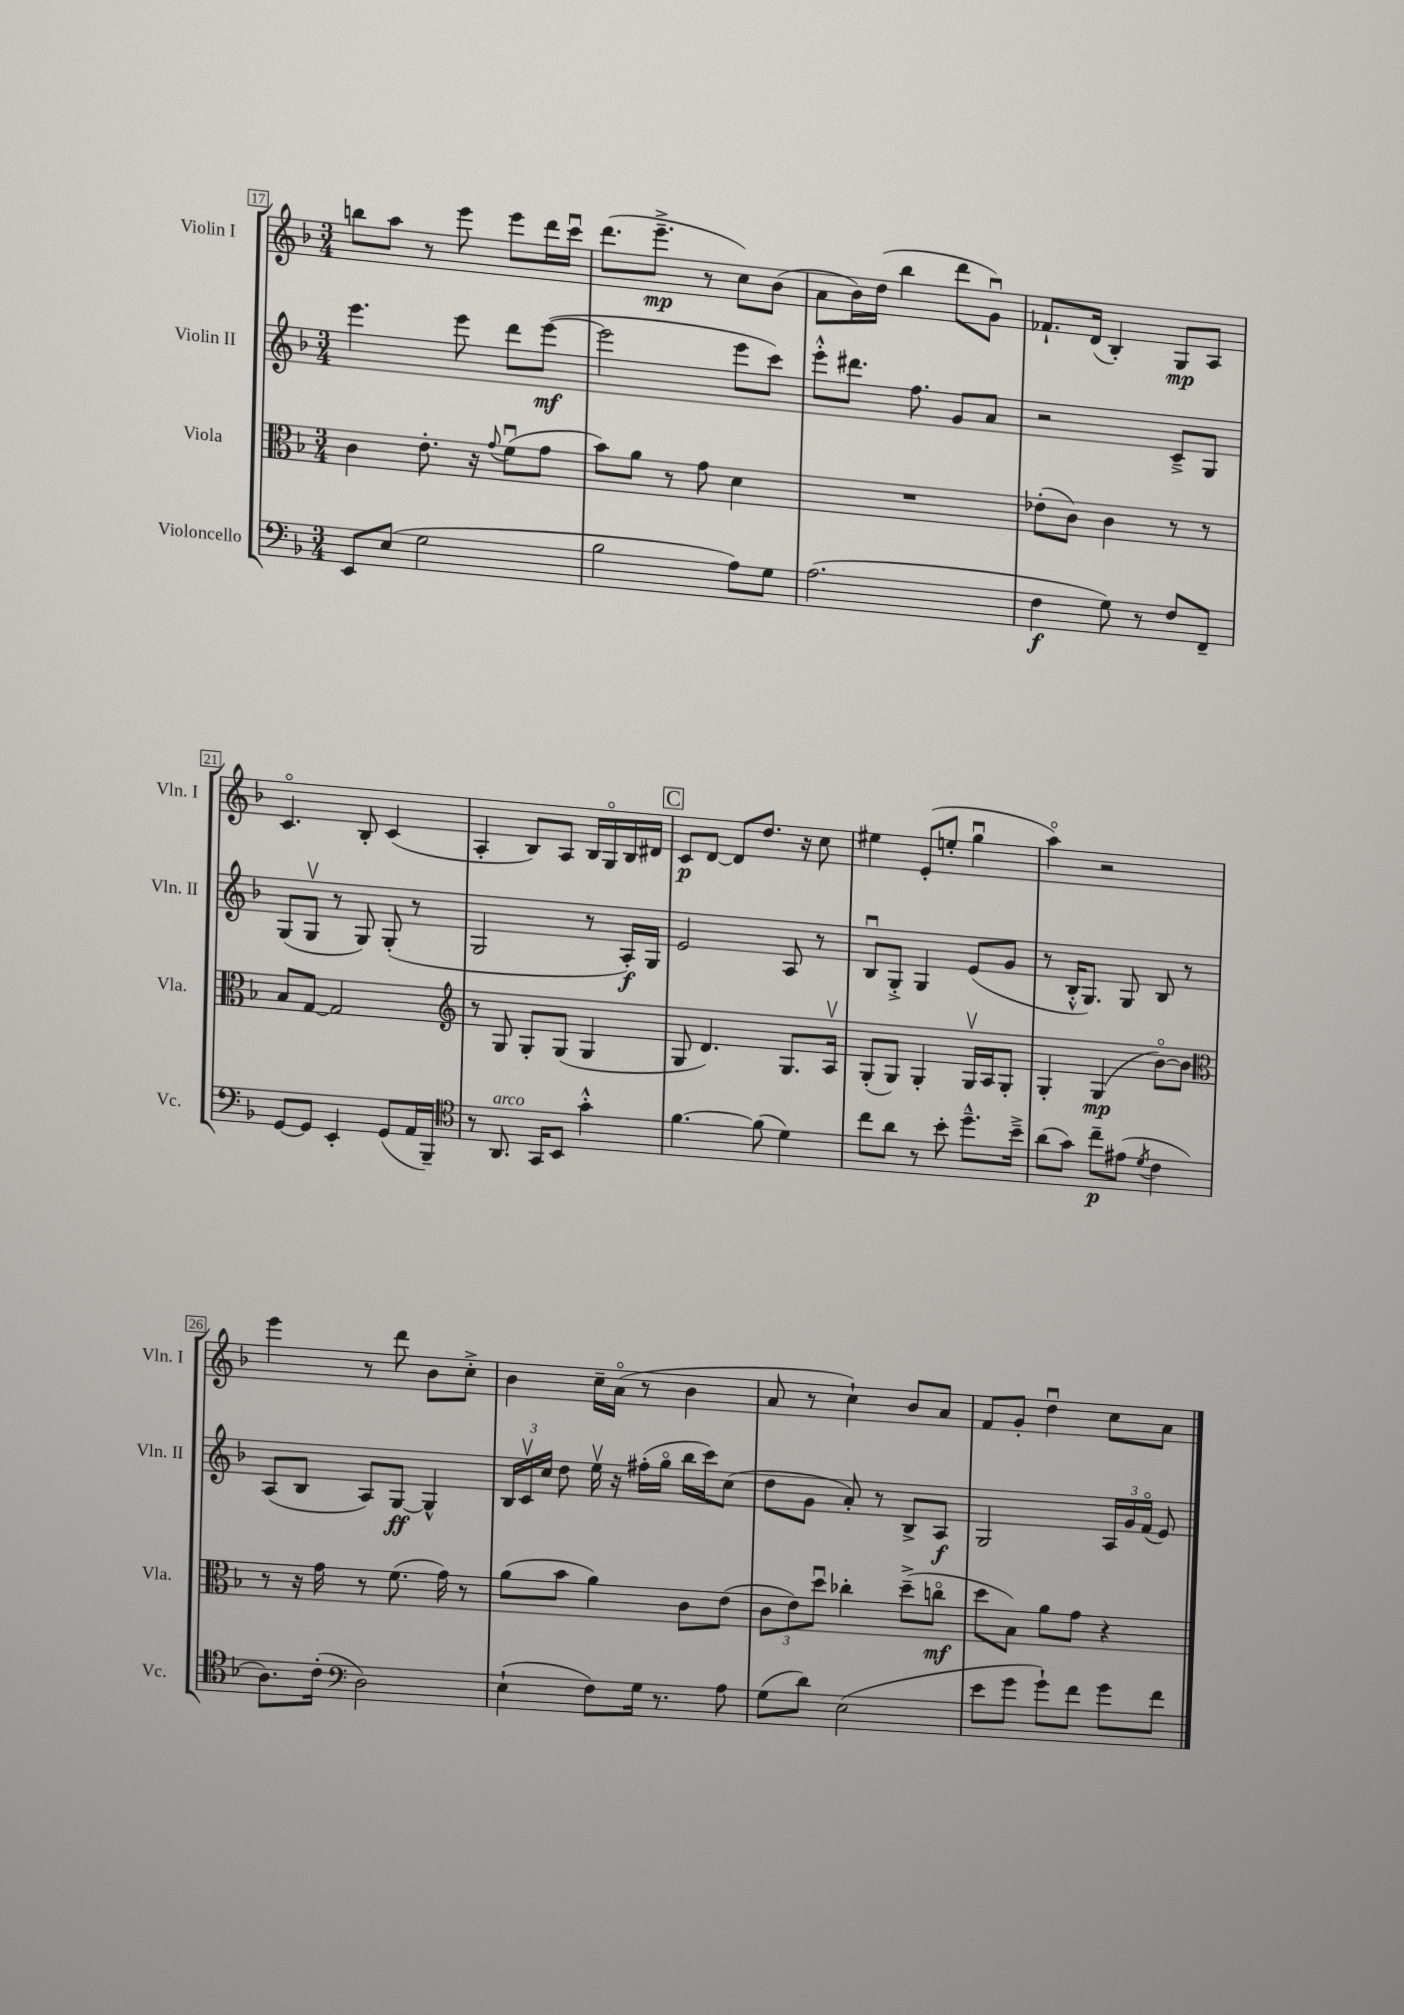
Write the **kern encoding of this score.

**kern	**dynam	**kern	**dynam	**kern	**dynam	**kern	**dynam
*part4	*part4	*part3	*part3	*part2	*part2	*part1	*part1
*staff4	*staff4	*staff3	*staff3	*staff2	*staff2	*staff1	*staff1
*I"Violoncello	*	*I"Viola	*	*I"Violin II	*	*I"Violin I	*
*I'Vc.	*	*I'Vla.	*	*I'Vln. II	*	*I'Vln. I	*
*clefF4	*	*clefC3	*	*clefG2	*	*clefG2	*
*k[b-]	*	*k[b-]	*	*k[b-]	*	*k[b-]	*
*M3/4	*	*M3/4	*	*M3/4	*	*M3/4	*
=17	=17	=17	=17	=17	=17	=17	=17
8EE/L	.	4c\	.	4.eee\	.	8bbn\L	.
(8E/J	.	.	.	.	.	8aa\J	.
2G\	.	8.e'\	.	.	.	8r	.
.	.	.	.	8eee\	.	8eee\	.
.	.	16r	.	.	.	.	.
.	.	8qqg/	.	.	.	.	.
.	.	(8fu\L	.	8ddd\L	.	8eee\L	.
.	.	8g\J	.	([8eee\J	mf	16ddd\L	.
.	.	.	.	.	.	16cccu\JJ	.
=18	=18	=18	=18	=18	=18	=18	=18
2B-\	.	8b-\L)	.	2eee\]	.	(8.ddd\L	.
.	.	8a\J	.	.	.	.	.
.	.	.	.	.	.	8.eee~^\J	mp
.	.	8r	.	.	.	.	.
.	.	8g\	.	.	.	8r	.
8A\L)	.	4d\	.	8eee\L	.	8cc\L)	.
8G\J	.	.	.	8ccc\J)	.	(8b-\J	.
=19	=19	=19	=19	=19	=19	=19	=19
(2.A\	.	2.r	.	8eee'^^\L	.	8a\L	.
.	.	.	.	8.ddd#X\J	.	16b-\L)	.
.	.	.	.	.	.	(16dd\JJ	.
.	.	.	.	.	.	4bb-\	.
.	.	.	.	8.ff\	.	.	.
.	.	.	.	8g/L	.	8ddd\L	.
.	.	.	.	8a/J	.	8gu\J)	.
=20	=20	=20	=20	=20	=20	=20	=20
4F\	f	(8e-X'\L	.	2r	.	8.f-X`/L	.
.	.	8c\J)	.	.	.	.	.
.	.	.	.	.	.	(16d/Jk	.
8G\)	.	4c\	.	.	.	4B-'/)	.
8r	.	.	.	.	.	.	.
8F/L	.	8r	.	8c~^/L	.	8G/L	mp
8FF~/J	.	8r	.	8G/J	.	8A/J	.
!!LO:LB:g=z
=21	=21	=21	=21	=21	=21	=21	=21
[8GG/L	.	8B-/L	.	(8G/L	.	4.c/	.
8GG/J]	.	[8G/J	.	8Gv/J	.	.	.
4EE'/	.	2G/]	.	8r	.	.	.
.	.	.	.	8G/)	.	8B-'/	.
(8GG/L	.	.	.	(8G'/	.	(4c/	.
16AA/L	.	.	.	8r	.	.	.
16BBB-~/JJ)	.	.	.	.	.	.	.
=22	=22	=22	=22	=22	=22	=22	=22
*clefC4	*	*clefG2	*	*	*	*	*
8r	.	8r	.	2G/	.	4A'/	.
!LO:TX:a:i:t=arco	!	!	!	!	!	!	!
8.AA/	.	8G/	.	.	.	.	.
.	.	8G'/L	.	.	.	8B-/L)	.
16GG/KL	.	.	.	.	.	.	.
8BB-/J	.	(8G/J	.	.	.	8A/J	.
4g'^^\	.	4G/	.	8r	.	16B-/LL	.
.	.	.	.	.	.	16G/	.
.	.	.	.	16A'/LL)	f	16B-/	.
.	.	.	.	16G/JJ	.	16d#X/JJ	.
!!LO:REH:place=s1:t=C
=23	=23	=23	=23	=23	=23	=23	=23
[4.f\	.	8G/	.	2e/	.	8c/L	p
.	.	4.d/)	.	.	.	[8d/J	.
.	.	.	.	.	.	8d/L]	.
(8f\]	.	.	.	.	.	8.dd/J	.
4d\)	.	8.G/L	.	8A/	.	.	.
.	.	.	.	.	.	16r	.
.	.	.	.	8r	.	8cc\	.
.	.	16Av/Jk	.	.	.	.	.
=24	=24	=24	=24	=24	=24	=24	=24
8cc\L	.	(8G'/L	.	8B-u/L	.	4ee#X\	.
8a\J	.	8G/J)	.	8G'^/J	.	.	.
8r	.	4G'/	.	4G/	.	(8e'/L	.
8b-'\	.	.	.	.	.	8een'/J	.
8.dd~^^\L	.	16Gv/LL	.	(8e/L	.	4ggu\	.
.	.	16A/J	.	.	.	.	.
.	.	8G'/J	.	8g/J	.	.	.
16b-~^\Jk	.	.	.	.	.	.	.
=25	=25	=25	=25	=25	=25	=25	=25
(8a\L	.	4G'/	.	8r	.	4aa\)	.
8g\J)	.	.	.	16B-'^^/KL	.	.	.
.	.	.	.	8.G/J)	.	.	.
8cc~\L	p	(4G/	mp	.	.	2r	.
(8e#X\J	.	.	.	8G/	.	.	.
8qd/	.	.	.	.	.	.	.
4c\	.	[8b-\L)	.	8B-/	.	.	.
.	.	8b-\J]	.	8r	.	.	.
!!LO:LB:g=z
=26	=26	=26	=26	=26	=26	=26	=26
*	*	*clefC3	*	*	*	*	*
8.A\L)	.	8r	.	(8A/L	.	4eee\	.
.	.	16r	.	8B-/J	.	.	.
(16c'\Jk	.	16g\	.	.	.	.	.
*clefF4	*	*	*	*	*	*	*
2D\)	.	8r	.	8A/L)	.	8r	.
.	.	(8.f\	.	[8G/J	ff	8ddd\	.
.	.	.	.	4G^^/]	.	8b-\L	.
.	.	16g\)	.	.	.	.	.
.	.	8r	.	.	.	8cc'^\J	.
=27	=27	=27	=27	=27	=27	=27	=27
(4E`\	.	(8a\L	.	24B-/LL	.	4b-\	.
.	.	.	.	24cv/	.	.	.
.	.	.	.	24cc/JJ	.	.	.
.	.	8b-\J	.	8dd\	.	.	.
8F\L)	.	4a\)	.	16eev\	.	16cc~\LL	.
.	.	.	.	16r	.	(16a\JJ	.
16G\Jk	.	.	.	(16ff#X'\LL	.	8r	.
8.r	.	.	.	16gg\JJ	.	.	.
.	.	8c\L	.	16bb-\LL	.	4b-\	.
.	.	.	.	16ccc\J)	.	.	.
8A\	.	(8e\J	.	(8cc\J	.	.	.
=28	=28	=28	=28	=28	=28	=28	=28
(8G\L	.	12c\L	.	8dd\L	.	8a/	.
.	.	12e\)	.	.	.	.	.
8d\J)	.	.	.	8g\J	.	8r	.
.	.	12ddu\J	.	.	.	.	.
(2E\	.	4cc-X'\	.	8a'/)	.	4cc`\)	.
.	.	.	.	8r	.	.	.
.	.	(8dd~^\L	.	8B-^/L	.	8b-/L	.
.	.	8ccn\J	mf	8A/J	f	8a/J	.
=29	=29	=29	=29	=29	=29	=29	=29
8e\L	.	8dd\L	.	2G/	.	8f/L	.
8g\J	.	8B-\J)	.	.	.	8g'/J	.
8g`\L)	.	8a\L	.	.	.	4ddu\	.
8f\J	.	8g\J	.	.	.	.	.
8g\L	.	4r	.	24A/LL	.	8cc\L	.
.	.	.	.	24g/	.	.	.
.	.	.	.	(24f/JJ	.	.	.
8f\J	.	.	.	8e/)	.	8a\J	.
==	==	==	==	==	==	==	==
*-	*-	*-	*-	*-	*-	*-	*-
